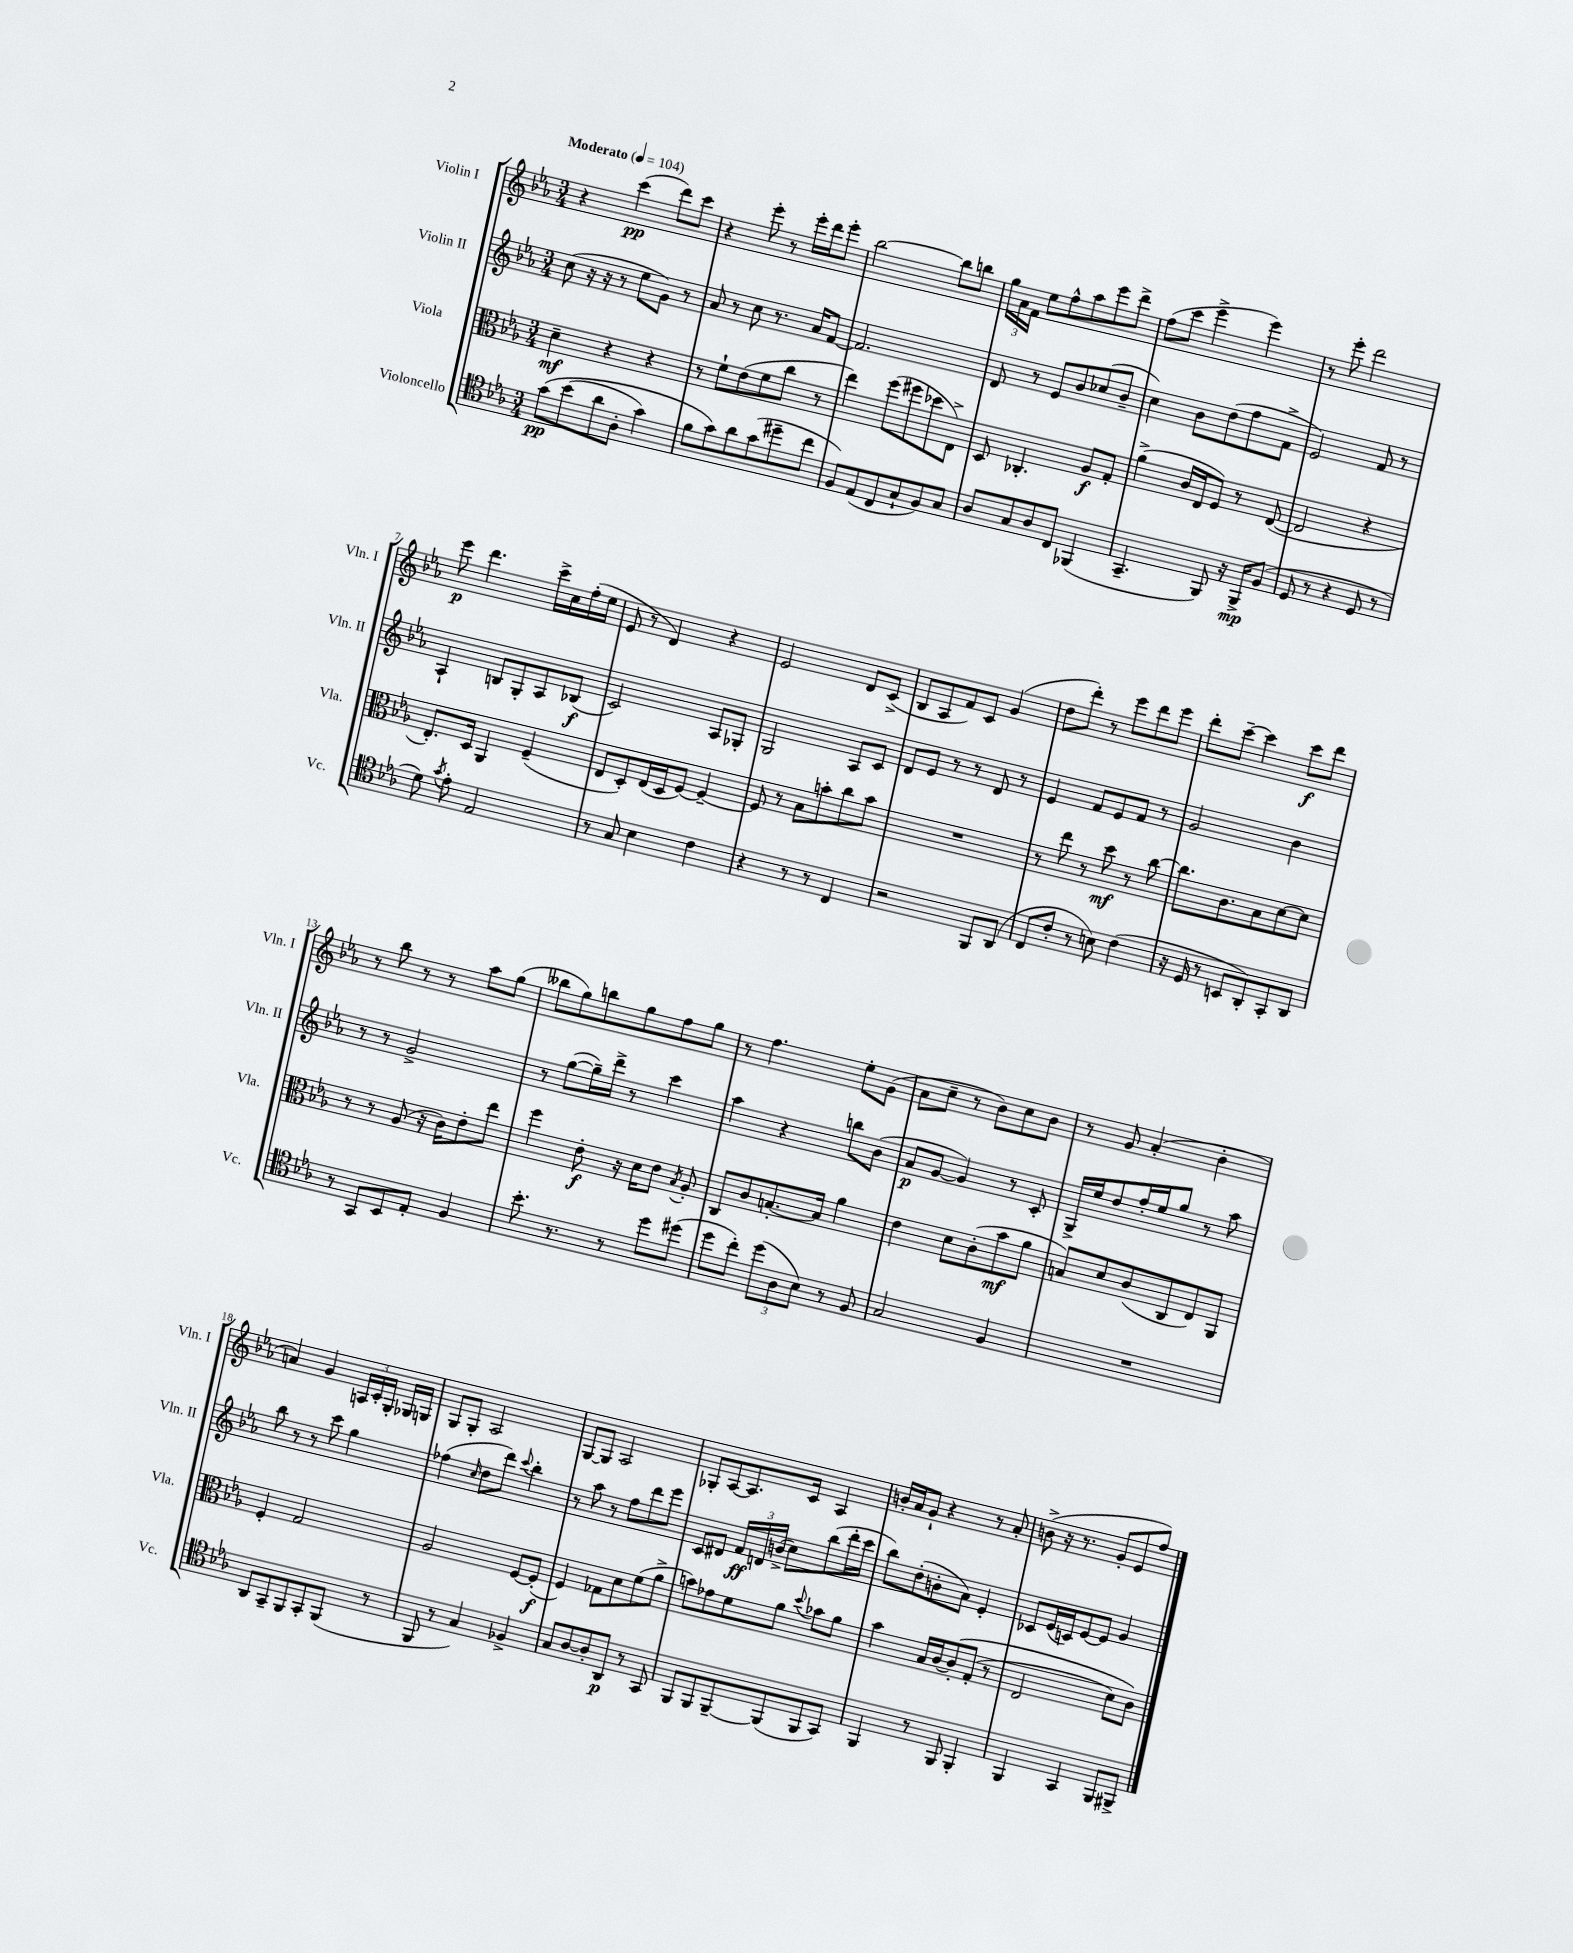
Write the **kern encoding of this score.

**kern	**kern	**kern	**kern
*staff4	*staff3	*staff2	*staff1
*clefC4	*clefC3	*clefG2	*clefG2
*k[b-e-a-]	*k[b-e-a-]	*k[b-e-a-]	*k[b-e-a-]
*M3/4	*M3/4	*M3/4	*M3/4
*MM104	*MM104	*MM104	*MM104
&(8g\L	4d~\	(8cc\	4r
(8b-\	.	16r	.
.	.	16r	.
8a-\	4r	8r	(4ccc\
8A-'\J	.	8ee-\L	.
4g\)	4r	8g\J)	8ddd\L)
.	.	8r	8ccc\J
=	=	=	=
8f\L	8r	8a-/	4r
8g\&)	8f`\L	8r	.
8a-\	(8e-\	8cc\	8eee-'\
(8g\	8f\	8.r	8r
8dd#~\	8cc\J	.	16eee-'\LL
.	.	16a-/LK	16ddd\J
8cc\J	8r	[8f/J	8eee-'\J
=	=	=	=
8F/L)	4ee-\)	2.f/]	[2bb-\
(8E-/	.	.	.
8C/	(8ff\L	.	.
8G`/	8ff#\	.	.
8F/)	8dd-\	.	8bb-\]L
8G/J	8E-^\J)	.	8bb\J
=	=	=	=
8A-/L	8D/	8d/	24gg\LL
.	.	.	24a-\
.	.	.	24f\JJ
8G/	4.C-'/	8r	8ee-\L
8A-/	.	8e-/L	8ff^^\
8C/J	.	8b-/	8aa-\
(4FF-/	8A-/L	(8cc-/	8eee-\
.	8G'/J	8b-~/J	8ddd^\J
=	=	=	=
4.GG~/	(4a-^\	4cc\)	(8ff\L
.	.	.	8ccc\J
.	16c/LL	8b-\L	4eee-^\
.	16E-/J	.	.
8FF/)	8F/J)	(8dd\	.
16r	8r	8ff\	4eee-\)
16FF^/LK	.	.	.
(8F/J	([8E-/	8f^\J	.
=	=	=	=
8D/	2E-/]	2e-/)	8r
8r	.	.	8eee-'\
4r	.	.	2ddd\
8D/	4r	8f/	.
8r	.	8r	.
=	=	=	=
8d\)	8.E-'/L)	4A-`/	8eee-\
8qg/	.	.	.
8e-'\	.	.	4.ddd\
.	16D/Jk	.	.
2E-/	4AA-/	8B/L	.
.	.	8G'/	.
.	(4F~/	8A-/	16ccc^\LL
.	.	.	16cc\
.	.	(8B-/J	(16ff'\
.	.	.	16ee-\JJ
=	=	=	=
8r	8E-/L	2c/)	8e-/
8G/	8D'/)	.	8r
4B-\	(16E-/L	.	4d/)
.	16D/J	.	.
.	[8F/J)	.	.
4c\	4F~/_	8A-/L	4r
.	.	8G-'/J	.
=	=	=	=
4r	8F/]	2G/	2e-/
.	8r	.	.
8r	8B-\L	.	.
8r	8b'\	.	.
4C/	8cc\	8A-/L	8d/L
.	8b\J	8c/J	(8c^/J
=	=	=	=
2r	2.r	8d/L	8B-/L
.	.	8e-/J	8A-/
.	.	8r	8f/)
.	.	8r	8c/J
8FF/L	.	8d/	(4g/
(8AA-/J	.	8r	.
=	=	=	=
8C/L	8r	4e-/	8dd\L
8c'/J	8ee-\	.	8ddd'\J)
8r	8r	8f/L	8r
8B\)	8dd\	8e-/	8eee-\L
(4c\	8r	8f/J	8ddd\
.	[8cc\	8r	8eee-\J
=	=	=	=
16r	8.cc\]L	2g/	8ddd'\L
16D/	.	.	.
8r	.	.	[8ccc~\J
.	8.c\	.	.
8BB/L	.	.	4ccc\]
8AA-'/)	8B-\	.	.
8GG'/	[8d\	4b-\	8ccc\L
8AA-/J	8d\]J	.	8ddd\J
=	=	=	=
8r	8r	8r	8r
8GG/L	8r	8r	8bb-\
8BB-/	(8A-/	2g^/	8r
8E-'/J	16r	.	8r
.	16c\LK)	.	.
4F/	8e-'\	.	8aa-\L
.	8ee-\J	.	(8gg\J
=	=	=	=
8.b-'\	4ff\	8r	8bb--\L
.	.	([8gg\L	8gg\)
8.r	.	.	.
.	8e-'\	16gg~\]L)	8bb\
.	.	16ddd^\JJ	.
8r	16r	8r	8gg\
.	16d\LK	.	.
8dd\L	8e-\J	4ccc\	8ff\
.	8qB-/	.	.
(8dd#\J	8A-'/	.	8gg\J
=	=	=	=
8dd\L	8C/L	4aa-\	8r
8cc'\J)	8c/	.	4.ff\
(12dd\L	[8.B'/	4r	.
12A-\	.	.	.
12B-\J)	.	.	.
.	16B/]Jk	.	.
8r	4a-\	8bb\L	8ee-'\L
8F/	.	(8b-\J	(8g\J
=	=	=	=
2G/	4e-\	8a-/L	8a-\L
.	.	[8g/J	8cc~\J
.	8d\L	4g/])	8r
.	(8c'\	.	8b-\L)
4F/	8b-\	8r	8cc\
.	8a-\J	8c'/	8b-\J
=	=	=	=
2.r	8B/L)	16G^/LL	8r
.	.	16ee-/J	.
.	8d/	8dd/	8g/
.	(8c/	16ff'/L	(4a-'/
.	.	16ee-/J	.
.	8C/	8gg/J	.
.	8E-/)	8r	4b-'\
.	8AA-/J	8aa-\	.
=	=	=	=
8AA-/L	4F'/	8bb-\	4a/)
8GG~/	.	8r	.
8FF/	2G/	8r	4g/
8GG'/	.	8ccc\	.
(8FF/J	.	4gg\	24A/LL
.	.	.	24c'/
.	.	.	24G'/JJ
8r	.	.	16G-/LL
.	.	.	16G/JJ
=	=	=	=
8FF/	2A-/	(4ff-\	8G/L
8r	.	.	8G'/J
.	.	16qqcc/	.
4G/)	.	8dd\L	2A-/
.	.	8ddd\J)	.
.	.	8qqccc/	.
4F-^/	[8F/L	4bb-'\	.
.	(8F'/]J	.	.
=	=	=	=
8G/L	4F/)	8r	[8G/L
[8A-/	.	8aa-\	8G/]J
8A-'/]	8G-\L	8r	2A-/
8AA-/J	8d\	8ff\L	.
8r	(8f\	8ddd\	.
8GG/	8a-^\J	8eee-\J	.
=	=	=	=
8FF/L	8b\L)	8c/L	8G-'/L
8FF/	8g-\	8d#/J	[8A-/
[8FF~/	8f\	24f/LL	8.A-/]
.	.	24d/	.
.	.	(24b^/JJ	.
(8FF/]	8a-\J	8cc\L)	.
.	.	.	16c/Jk
.	8qqdd/	.	.
8FF/	8b-\L	(8bb-\	4A-/
8GG/J)	8a-\J	16ddd'\L	.
.	.	16ccc\JJ	.
=	=	=	=
4FF/	4b-\	8bb-\L)	16b'/LL
.	.	.	16a-/J
.	.	(8dd'\	8g`/J
8r	16B-/LL	8b'\	4r
.	[16c/J	.	.
8FF/	&(8c'/]	8a-\J)	.
4FF'/	(8G'/J	4e-'/	8r
.	8r	.	8a-'/
=	=	=	=
4FF/	2E-/	8c-/L	(8b^\
.	.	(16e-/L	16r
.	.	16c/J)	8.r
4GG/	.	[8e-/	.
.	.	8e-/]J	8g'/L
8FF/L	8d\L)	4g/	8e-/
8FF#^/J	8c\J&)	.	8ff/J)
==	==	==	==
*-	*-	*-	*-
